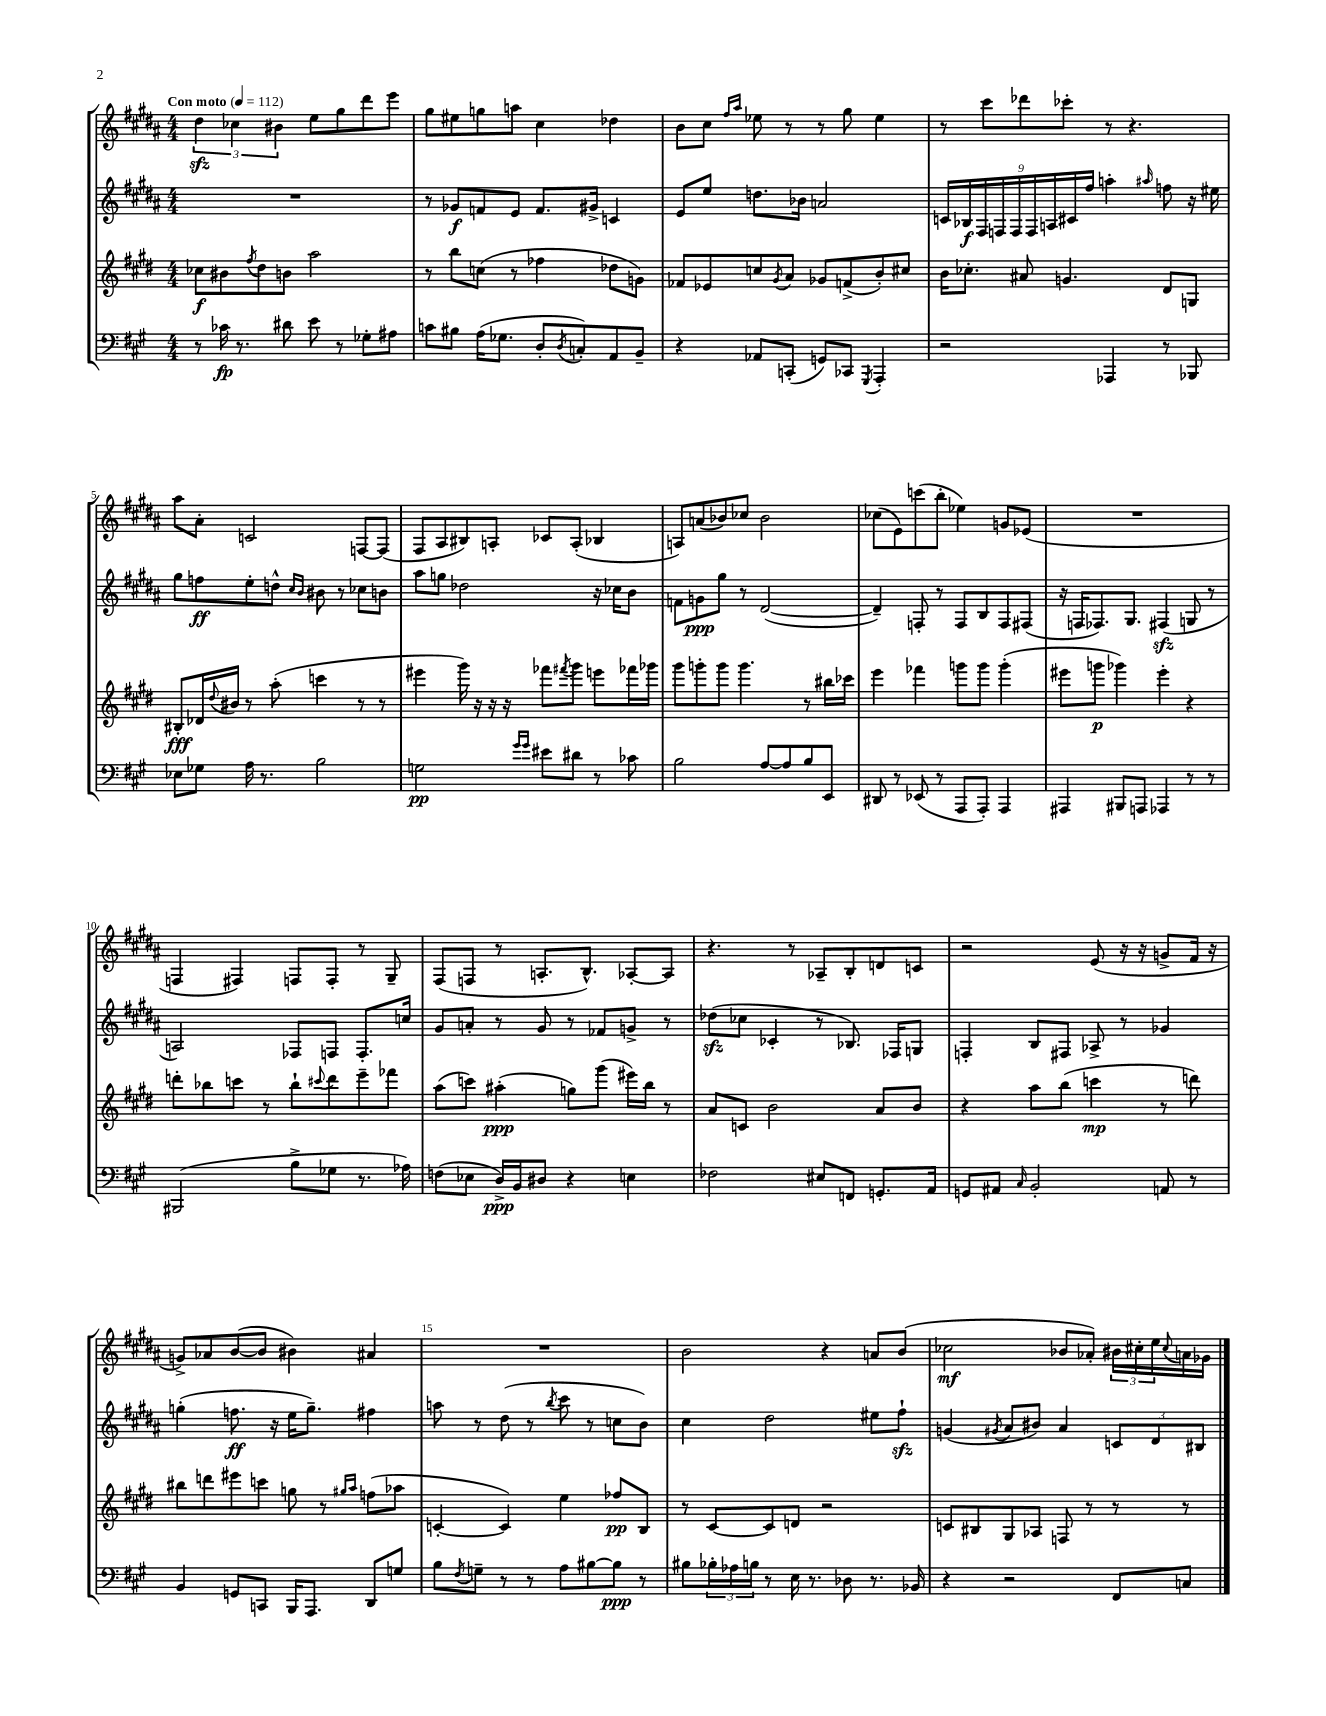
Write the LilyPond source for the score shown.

<<
\new StaffGroup <<
\new Staff = "s0" {
    \clef treble \key b \major \numericTimeSignature \time 4/4 \tempo "Con moto" 4 = 112
    \tuplet 3/2 { dis''4\sfz ces''4 bis'4 } e''8 gis''8 dis'''8 e'''8 |
    gis''8 eis''8 g''8 a''8 cis''4 des''4 |
    b'8 cis''8 \grace { fis''16 ais''16 } ees''8 r8 r8 gis''8 ees''4 |
    r8 cis'''8 des'''8 ces'''8-. r8 r4. |
    ais''8 ais'8-. c'2 f8~ f8( |
    fis8 ais8 bis8) a8-. ces'8 a8-.( bes4 |
    a8) a'8( bes'8) ces''8 bes'2 |
    ces''8( e'8) c'''8( b''8-. ees''4) g'8 ees'8( |
    R1 |
    f4 fis4) f8 f8-. r8 gis8-- |
    fis8( f8 r8 a8.-. b8.-^) aes8~-. aes8 |
    r4. r8 aes8-- b8-. d'8 c'8 |
    r2 e'8( r16 r16 g'8-> fis'16 r16 |
    g'8->) aes'8 b'8~( b'8 bis'4) ais'4 |
    R1 |
    b'2 r4 a'8 b'8( |
    ces''2\mf bes'8 aes'8-.) \tuplet 3/2 { bis'16 cis''16-. e''16 } \appoggiatura { cis''8 } a'16 ges'16 \bar "|." |
}
\new Staff = "s1" {
    \clef treble \key b \major \numericTimeSignature \time 4/4
    R1 |
    r8 ges'8\f f'8 e'8 f'8. gis'16-> c'4 |
    e'8 e''8 d''8. bes'16 a'2 |
    \tuplet 9/8 { c'16 bes16\f fis16 f16 f16 f16 a16 cis'16 fis''16 } a''4-. \grace { ais''16 } f''8 r16 eis''16 |
    gis''8 f''8\ff e''8-. d''8-^ \grace { cis''16 b'16 } bis'8 r8 ces''8 b'8 |
    ais''8 g''8 des''2 r16 ces''16 b'8 |
    f'8 g'8\ppp gis''8 r8 dis'2~( |
    dis'4--) f8-. r8 f8 b8 f8 fis8( |
    r16 f16 fes8.) gis8. fis4\sfz( g8 r8 |
    a2) fes8 f8 f8.-. c''16 |
    gis'8 a'8-. r8 gis'8 r8 fes'8 g'8-> r8 |
    des''8\sfz( ces''8 ces'4-. r8 bes8.) fes16 g8 |
    f4-. b8 fis8 aes8-> r8 ges'4 |
    g''4-.( f''8.\ff r16 e''16 g''8.--) fis''4 |
    a''8 r8 dis''8( r8 \acciaccatura { b''8 } cis'''8 r8 c''8 b'8) |
    cis''4 dis''2 eis''8 fis''8-!\sfz |
    g'4( \acciaccatura { gis'8 } ais'8 bis'8) ais'4 \tuplet 3/2 { c'8 dis'8 bis8 } \bar "|." |
}
\new Staff = "s2" {
    \clef treble \key e \major \numericTimeSignature \time 4/4
    ces''8\f bis'8 \acciaccatura { fis''8 } dis''8 b'8 a''2 |
    r8 b''8 c''8( r8 fes''4 des''8 g'8) |
    fes'8 ees'8 c''8 \acciaccatura { gis'8 } a'8 ges'8 f'8->( b'8-.) cis''8 |
    b'16 ces''8.-. ais'8 g'4. dis'8 g8 |
    bis8-.\fff des'16 \appoggiatura { dis''8 } bis'16 r8 a''8-.( c'''4 r8 r8 |
    eis'''4 gis'''16) r16 r16 r16 fes'''8 \acciaccatura { fis'''8 } gis'''8 e'''8 fes'''16 ges'''16 |
    gis'''8 g'''8-. g'''8 g'''4. r8 bis''16 ces'''16 |
    e'''4 fes'''4 g'''8 g'''8 g'''4-.( |
    eis'''8 g'''8\p ges'''4) eis'''4-. r4 |
    d'''8-. bes''8 c'''8 r8 bes''8-! \appoggiatura { cis'''8 } d'''8 e'''8-- fes'''8 |
    a''8( c'''8) ais''4-.\ppp( g''8) gis'''8( eis'''16) b''16 r8 |
    a'8 c'8 b'2 a'8 b'8 |
    r4 a''8 b''8( c'''4\mp r8 d'''8) |
    bis''8 d'''8 eis'''8 c'''8 g''8 r8 \grace { gis''16 a''16 } f''8( aes''8 |
    c'4~-. c'4) e''4 fes''8\pp b8 |
    r8 cis'8~ cis'8 d'8 r2 |
    c'8 bis8 gis8 aes8 f8 r8 r8 r8 \bar "|." |
}
\new Staff = "s3" {
    \clef bass \key a \major \numericTimeSignature \time 4/4
    r8 ces'16\fp r8. dis'8 e'8 r8 ges8-. ais8 |
    c'8 bis8 a16( ges8. d8-. \acciaccatura { d8 } c8-.) a,8 b,8-- |
    r4 aes,8 c,8-.( g,8) ces,8 \acciaccatura { gis,,8 } a,,4-. |
    r2 aes,,4 r8 bes,,8 |
    ees8 ges8 a16 r8. b2 |
    g2\pp \grace { gis'16 gis'16 } eis'8 dis'8 r8 ces'8 |
    b2 a8~ a8 b8 e,8 |
    dis,8 r8 ees,8( r8 a,,8 a,,8-.) a,,4 |
    ais,,4 bis,,8 a,,8 aes,,4 r8 r8 |
    bis,,2( b8-> ges8 r8. aes16) |
    f8( ees8 d16->\ppp) b,16 dis8 r4 e4 |
    fes2 eis8 f,8 g,8.-. a,16 |
    g,8 ais,8 \grace { cis16 } b,2-. a,8 r8 |
    b,4 g,8 c,8 b,,16 a,,8. d,8 g8 |
    b8 \acciaccatura { fis8 } g8-- r8 r8 a8 bis8~ bis8\ppp r8 |
    bis8 \tuplet 3/2 { bes16-. aes16 b16 } r8 e16 r8. des8 r8. bes,16 |
    r4 r2 fis,8 c8 \bar "|." |
}
>>
>>
\layout { \context { \Score \override BarNumber.break-visibility = ##(#f #t #t) barNumberVisibility = #(every-nth-bar-number-visible 5) } }
